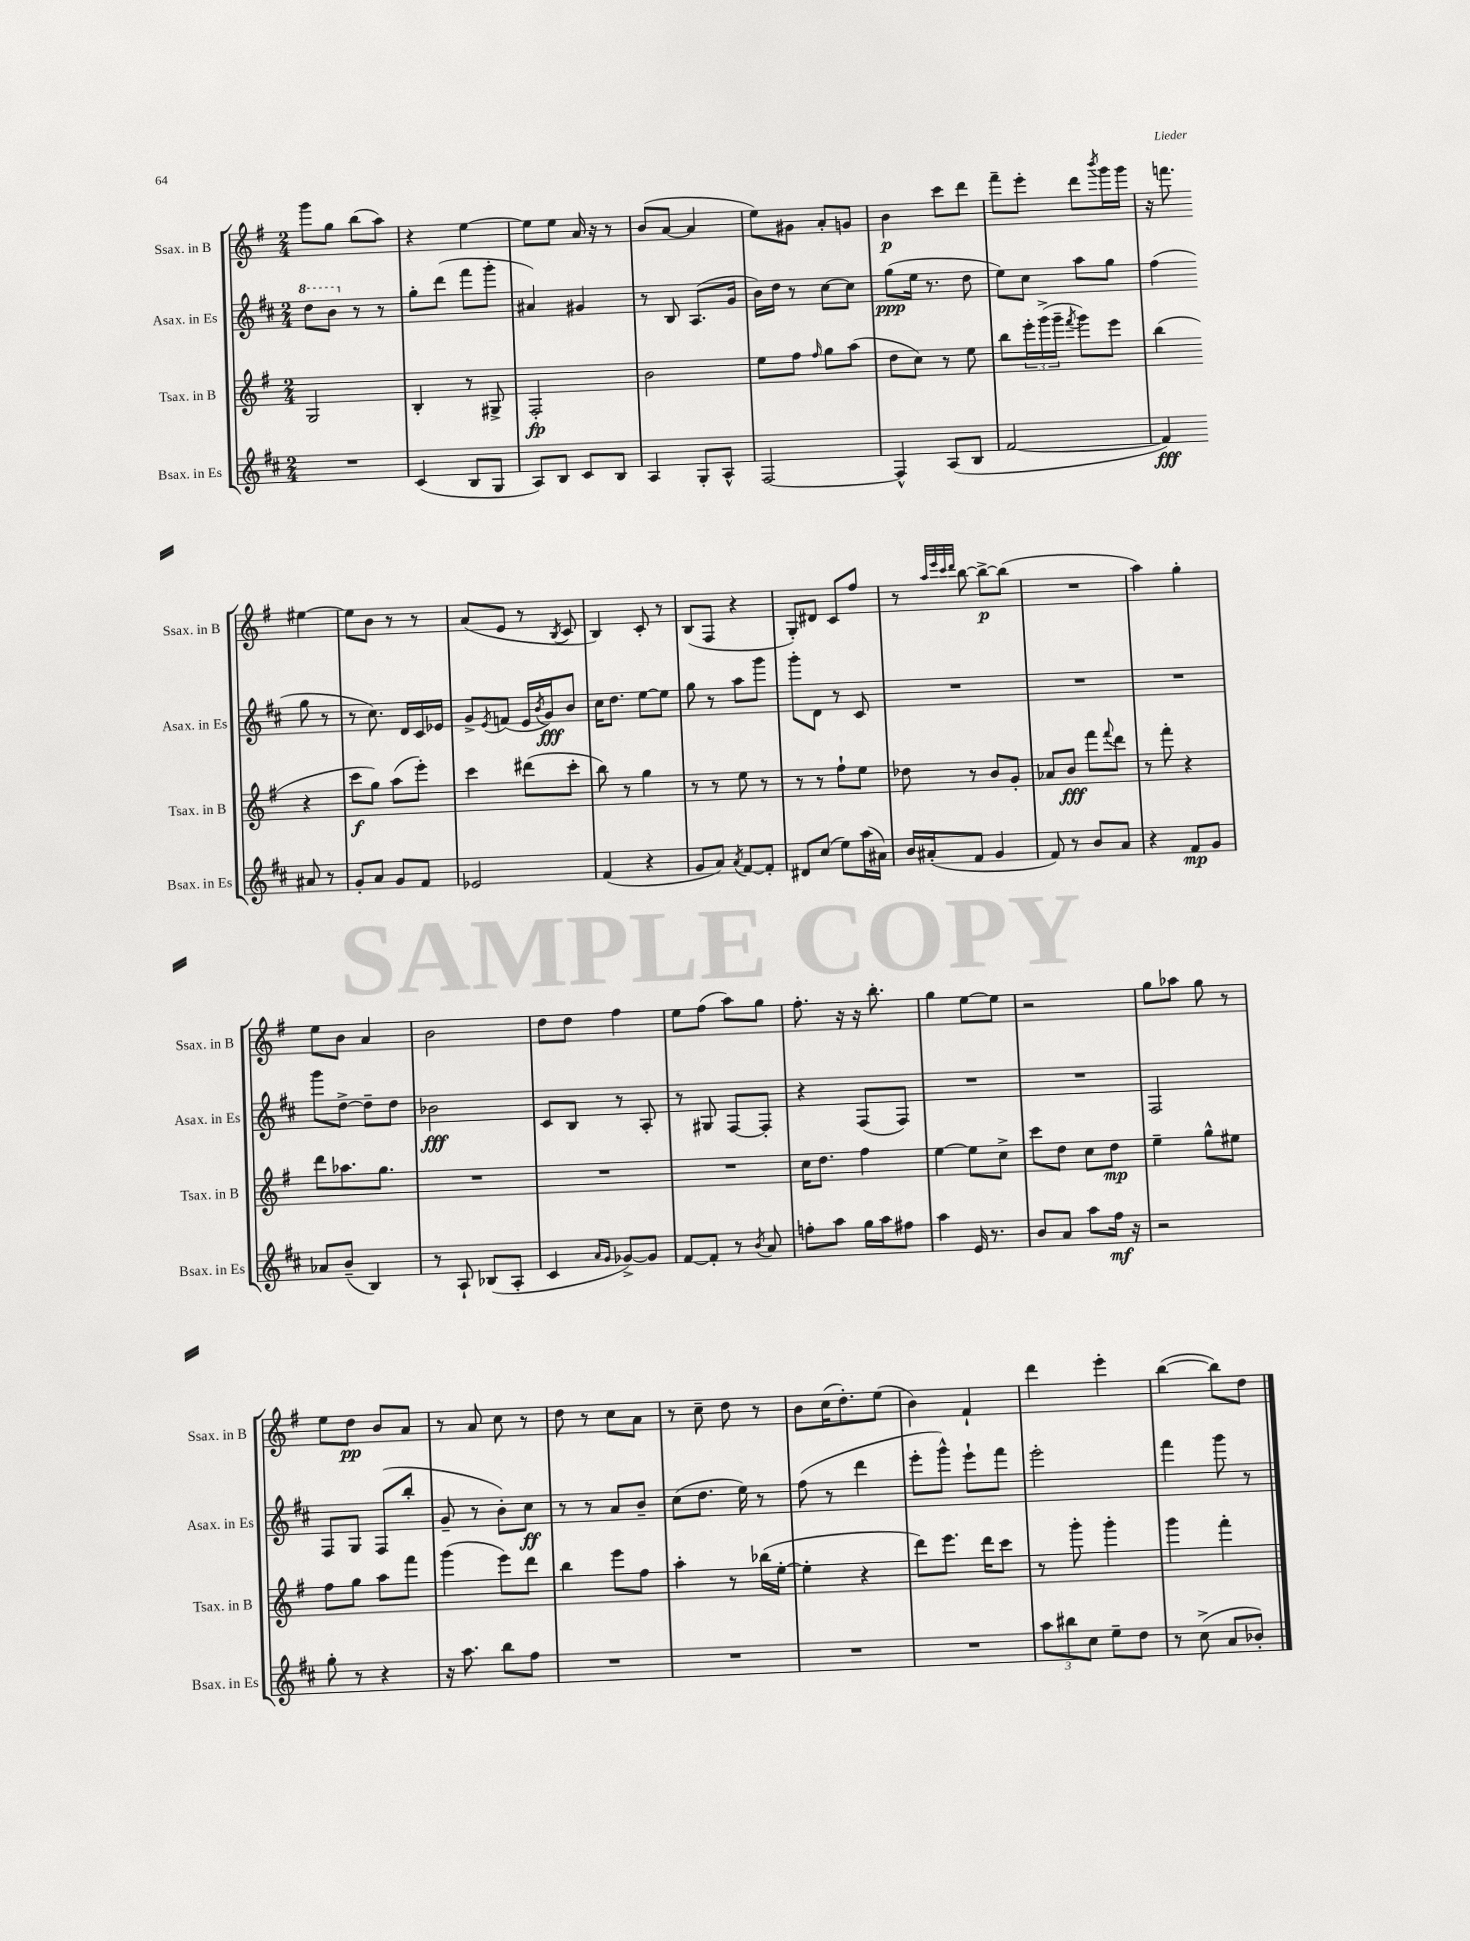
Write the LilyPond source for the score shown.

<<
\new StaffGroup <<
\new Staff = "s0" \with { instrumentName = "Ssax. in B" shortInstrumentName = "Ssax. in B" } {
    \clef treble \key g \major \numericTimeSignature \time 2/4
    g'''8 g''8 b''8( a''8) |
    r4 e''4~ |
    e''8 e''8 a'16 r16 r8 |
    b'8( a'8~ a'4 |
    e''8) gis'8 a'8-. g'8 |
    b'4\p c'''8 d'''8 |
    fis'''8-- e'''8-. d'''8 \acciaccatura { b'''8 } g'''16 g'''16 |
    r16 f'''8. eis''4~ |
    eis''8 b'8 r8 r8 |
    a'8( e'8 r8 \acciaccatura { b8 } c'8 |
    b4) c'8-. r8 |
    b8( fis8 r4 |
    g8-.) dis'8 c'8 fis''8 |
    r8 \grace { a''32 e'''32 c'''32 d'''32 } b''8~ b''8~->\p b''8( |
    R2 |
    a''4) g''4-. |
    e''8 b'8 a'4 |
    b'2 |
    d''8 d''8 fis''4 |
    e''8 fis''8( a''8) g''8 |
    fis''8.-. r16 r16 b''8.-. |
    g''4 e''8~ e''8 |
    r2 |
    g''8 aes''8 g''8 r8 |
    e''8 d''8\pp b'8 a'8 |
    r8 a'8 c''8 r8 |
    d''8 r8 c''8 a'8 |
    r8 c''8-- d''8 r8 |
    b'8 c''16( d''8.-.) e''8( |
    b'4) fis'4-! |
    d'''4 e'''4-. |
    b''4~( b''8) d''8 \bar "|." |
}
\new Staff = "s1" \with { instrumentName = "Asax. in Es" shortInstrumentName = "Asax. in Es" } {
    \clef treble \key d \major \numericTimeSignature \time 2/4
    \ottava #1 d'''8 b''8 \ottava #0 r8 r8 |
    g''8-. d'''8( fis'''8 g'''8-. |
    ais'4) gis'4 |
    r8 b8 a8.( g'16 |
    b'16) d''16 r8 cis''8~ cis''8 |
    g''8\ppp( e''16 r8. d''8 |
    e''8) cis''8 a''8 g''8 |
    fis''4( g''8 r8 |
    r8 cis''8.) d'16 cis'16 ees'16 |
    g'8-> \acciaccatura { e'8 } f'8( e'16 \acciaccatura { b'8 } g'16\fff) b'8 |
    cis''16 d''8. e''8~ e''8 |
    g''8 r8 a''8 g'''8 |
    g'''8-. d'8 r8 cis'8 |
    R2 |
    R2 |
    R2 |
    g'''8 d''8~-> d''8-- d''8 |
    bes'2\fff |
    cis'8 b8 r8 a8-. |
    r8 gis8 fis8~ fis8-. |
    r4 fis8( fis8) |
    R2 |
    R2 |
    fis2 |
    fis8 g8 fis8( b''8-. |
    g'8-- r8 b'8-.) cis''8\ff |
    r8 r8 a'8 b'8-- |
    cis''8( d''8. e''16) r8 |
    fis''8( r8 d'''4 |
    e'''8-. g'''8-^) e'''8-! fis'''8 |
    e'''2-. |
    fis'''4 g'''8 r8 \bar "|." |
}
\new Staff = "s2" \with { instrumentName = "Tsax. in B" shortInstrumentName = "Tsax. in B" } {
    \clef treble \key g \major \numericTimeSignature \time 2/4
    g2 |
    b4-. r8 gis8-> |
    fis2-.\fp |
    b'2 |
    e''8 fis''8 \grace { fis''16 } g''8 a''8( |
    d''8 c''8) r8 e''8 |
    b''8 \tuplet 3/2 { e'''16-. g'''16->( g'''16-- } \acciaccatura { fis'''8 } g'''8) e'''8 |
    b''4( r4 |
    c'''8\f g''8) a''8( e'''8-.) |
    c'''4 dis'''8( c'''8-. |
    b''8) r8 g''4 |
    r8 r8 e''8 r8 |
    r8 r8 fis''8-! e''8 |
    des''8 r8 b'8 g'8-. |
    aes'8 b'8\fff fis'''8 \appoggiatura { fis'''8 } d'''8 |
    r8 fis'''8-. r4 |
    d'''8 aes''8. g''8. |
    R2 |
    R2 |
    R2 |
    c''16 d''8. fis''4 |
    e''4~ e''8 c''8-> |
    c'''8 d''8 c''8 d''8\mp |
    e''4-- g''8-^ eis''8 |
    fis''8 g''8 a''8 fis'''8 |
    g'''4( e'''8) d'''8 |
    b''4 e'''8 fis''8 |
    a''4-. r8 bes''16( e''16~-. |
    e''4-. r4 |
    d'''8) e'''8. d'''16 c'''8 |
    r8 g'''8-. g'''4-. |
    g'''4 fis'''4-. \bar "|." |
}
\new Staff = "s3" \with { instrumentName = "Bsax. in Es" shortInstrumentName = "Bsax. in Es" } {
    \clef treble \key d \major \numericTimeSignature \time 2/4
    R2 |
    cis'4( b8 g8 |
    a8) b8 cis'8 b8 |
    a4 g8-. a8-^ |
    fis2~ |
    fis4-^ a8( b8 |
    fis'2~ |
    fis'4\fff) ais'8 r8 |
    g'8-. a'8 g'8 fis'8 |
    ees'2 |
    fis'4( r4 |
    g'8 a'8) \acciaccatura { a'8 } fis'8~ fis'8-. |
    dis'8 cis''8( e''8) a''16( ais'16) |
    b'16 ais'16-.( fis'8 g'4 |
    fis'8) r8 b'8 a'8 |
    r4 fis'8\mp g'8 |
    aes'8 b'8--( b4) |
    r8 a8-! bes8( a8-. |
    cis'4 \grace { a'16 g'16 } ges'8~->) ges'8 |
    fis'8~ fis'8-. r8 \acciaccatura { b'8 } a'8 |
    f''8-. a''8 g''16 a''16 fis''8 |
    a''4 e'16 r8. |
    b'8 a'8 a''8 fis''16\mf r16 |
    r2 |
    g''8-. r8 r4 |
    r16 a''8. b''8 fis''8 |
    R2 |
    R2 |
    R2 |
    R2 |
    \tuplet 3/2 { a''8 bis''8 cis''8 } e''8-- d''8 |
    r8 cis''8->( a'8 bes'8-.) \bar "|." |
}
>>
>>
\layout { \context { \Score \remove "Bar_number_engraver" } }
